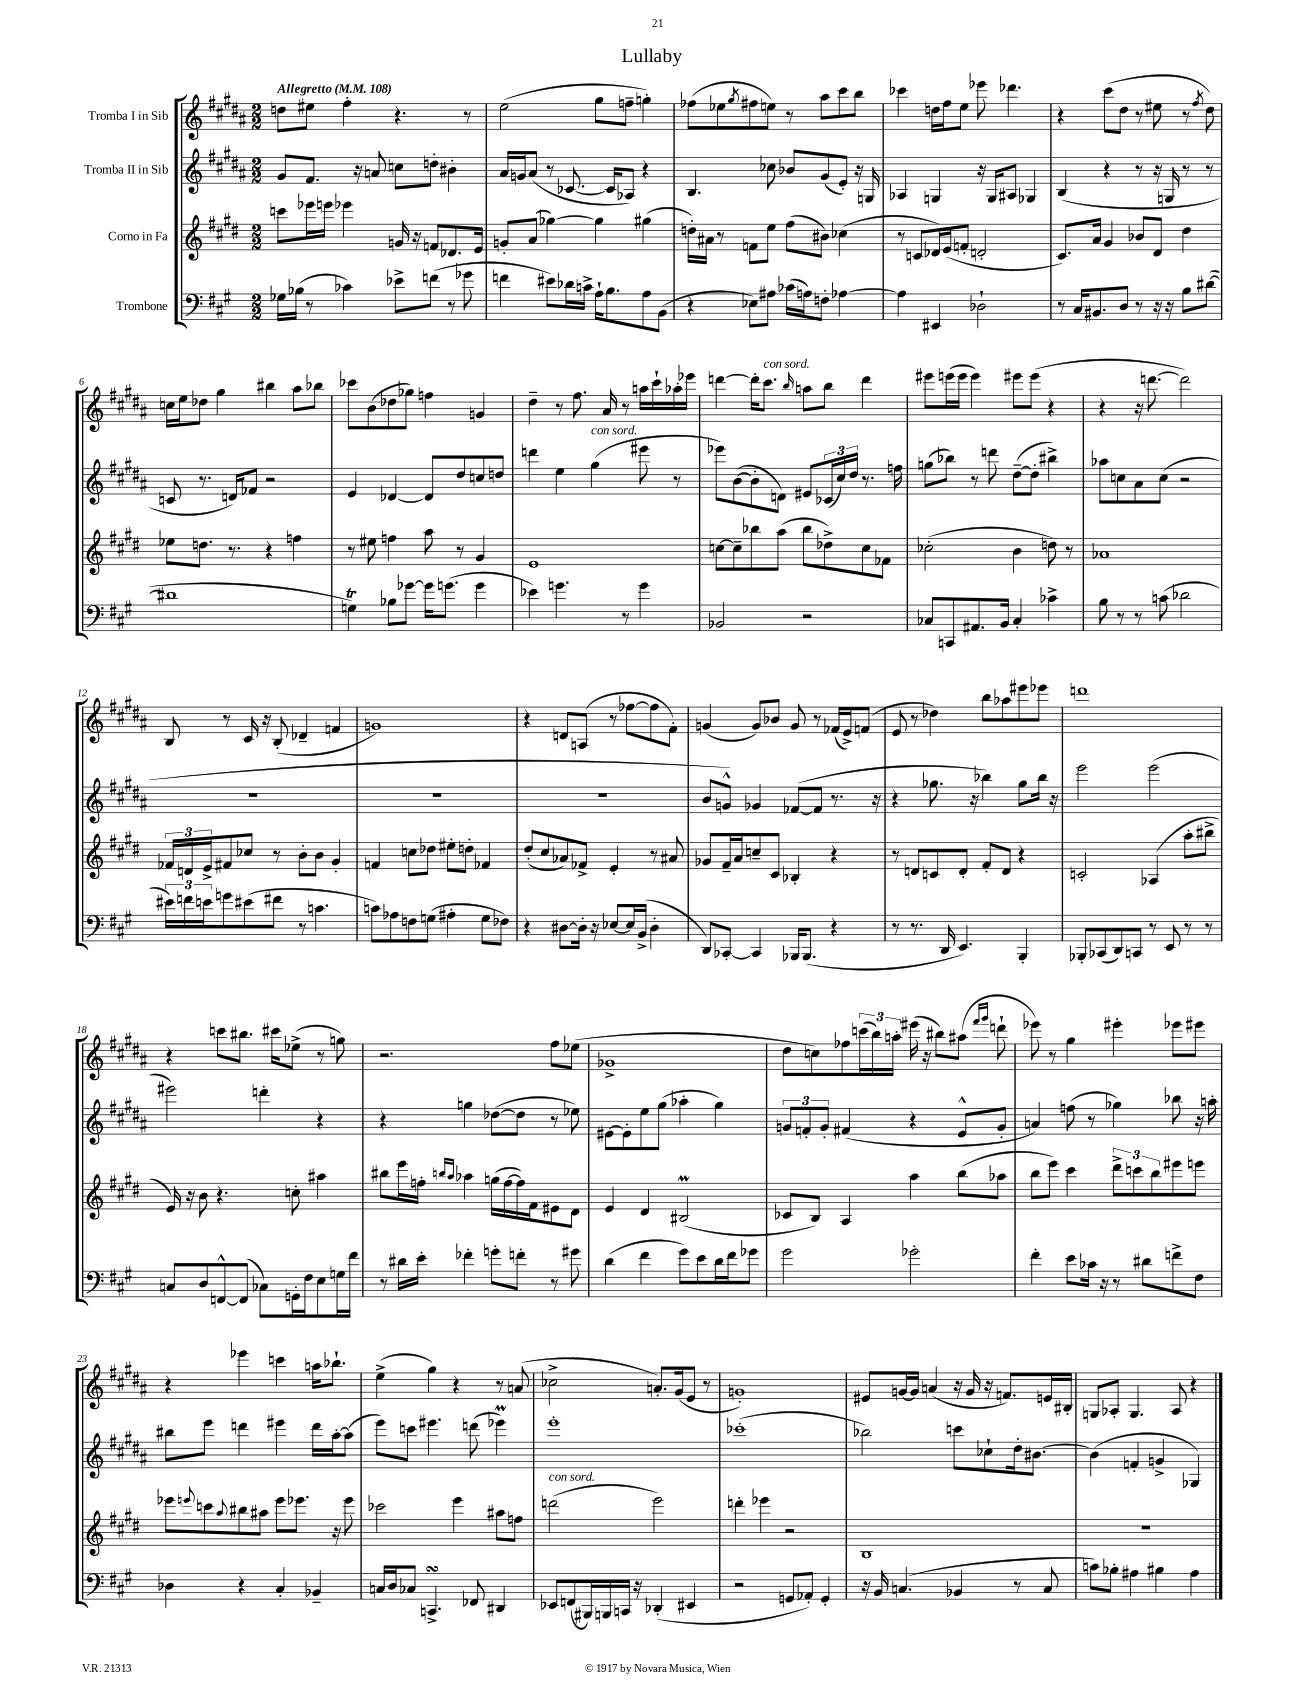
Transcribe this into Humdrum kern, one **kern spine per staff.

**kern	**kern	**kern	**kern
*part4	*part3	*part2	*part1
*staff4	*staff3	*staff2	*staff1
*I"Trombone	*I"Corno in Fa	*I"Tromba II in Sib	*I"Tromba I in Sib
*clefF4	*clefG2	*clefG2	*clefG2
*k[f#c#g#]	*k[f#c#g#d#]	*k[f#c#g#d#a#]	*k[f#c#g#d#a#]
*M2/2	*M2/2	*M2/2	*M2/2
*MM108	*MM108	*MM108	*MM108
=1	=1	=1	=1
!	!	!	!LO:TX:a:B:t=Allegretto
16G-X\LL	8cccn\L	8g#/L	8ddn\L
(16B-X\JJ	.	.	.
8r	16eee-X\L	8.f#/J	8ee#X\J
.	16eeen\JJ	.	.
4c-X\)	4eee-X\	.	4ff#'\
.	.	16r	.
.	.	8an/	.
8e-X^\L	16gn/	8ccn\L	4.r
.	16r	.	.
(8fn\J	8fn/L	8ddn'\J	.
8r	8.d-X/	4b#X'\	.
8g-X\	.	.	8r
.	16e/Jk	.	.
=2	=2	=2	=2
4fn\	8gn'/L	16a#/LL	(2ee\
.	.	16gn/J	.
.	(8a/J	(8a#/J	.
8e#X\L)	[4gg-X\)	8r	.
16d-X\L	.	[8.c-X/	.
16cn^\JJ	.	.	.
16A`\KL	4gg-\]	.	8gg#\L
8.B\	.	16c-/KL]	.
.	.	8A-X/J)	8ffn~\J
8A\	(4gg#X\	4r	4ggn'\)
(8BB\J	.	.	.
=3	=3	=3	=3
4r	16ddn'\LL)	4.B/	(8ff-X\L
.	16a#X\JJ	.	.
.	8r	.	8ee-X\
.	.	.	8qgg#/
8E-X\L)	8fn\L	.	8ff#X\
8A#X\J	8ee\J	8cc-X\	8een\J)
(16c-X\LL	(8ff#\L	8b-X/L	8r
16An\J)	.	.	.
8Fn'\J	8b#X\J)	(8g#/	8aa#\L
[4A-X\	(4cc-X\	8e'/J)	8ccc#\
.	.	16r	8bb\J
.	.	16Gn/	.
=4	=4	=4	=4
4A-\]	8r	4A-X/	4ccc-X\
.	8cn/L	.	.
4EE#X/	16d-X/L)	4Gn/	16ddn\LL
.	(16e/J	.	16ff#\J
.	8fn'/J	.	8ee\J
2D-X`\	2dn'/	16r	8eee-X\
.	.	16G/KL	.
.	.	8A#X/J	4.ddd-X\
.	.	4G-X/	.
=5	=5	=5	=5
8r	8.c#/L)	(4B/	4r
16C#/KL	.	.	.
8.BB#X/	16a/Jk	.	.
.	4g#/	4r	(8ccc#\L
8D/J	.	.	8dd#\J
8r	8b-X/L	8r	8r
16r	8d#/J	16r	8ee#X\
16r	.	16Gn/	.
8B\L	4dd#\	8r	8r
.	.	.	8qff#/
([8d#X\J	.	8r	8dd#\)
!!LO:LB:g=z
=6	=6	=6	=6
1d#X]	8ee-X\L	8cn/	16ccn\LL
.	.	.	16ee\J
.	8.ddn\J	8.r	8dd-X\J
.	.	.	4gg#\
.	8.r	16dn/KL)	.
.	.	8f-X/J	.
.	4r	2r	4bb#X\
.	4ffn\	.	8aa#\L
.	.	.	8bb-X\J
=7	=7	=7	=7
4GnT\)	8r	4e/	8ccc-X\L
.	8ee#X\	.	(8b\
8B-X\L	4ffn\	[4d-X/	8dd-X\
[8g-X\J	.	.	8gg-X\J)
16g-\KL]	8aa\	8d-/L]	4ffn\
(8.gn\J	.	.	.
.	8r	8dd#/	.
4g\	4g#/	8ccn/	4gn/
.	.	8ddn/J	.
=8	=8	=8	=8
4e-X\)	1e	4dddn\	4dd#~\
4.gn\	.	4ee\	8r
.	.	.	8.ff#\
!	!	!LO:TX:a:i:t=con sord.	!
.	.	(4gg#\	.
.	.	.	16a#/
8r	.	.	8r
4g\	.	8eee#X\	16aan\LL
.	.	.	16ccc#`\
.	.	8r	16aa-X'\
.	.	.	16eee-X\JJ
=9	=9	=9	=9
2BB-X/	[8ccn\L	8eee-X\L)	[4dddn\
.	8cc~\]	([8b\	.
.	8bb-X\	8b'\]	16ddd'\KL]
!	!	!	!LO:TX:a:i:t=con sord.
.	.	.	8.ccc#\J
.	(8aa\J	8dn\J)	.
.	.	.	16qqbb/
2r	8bb-\L	8e#X/L	8aan\L
.	8dd-X^\)	(24c-X/L	8bb\J
.	.	24cc#/)	.
.	.	24dd#/JJ	.
.	8cc\	8.r	4ddd\
.	8f-X\J	.	.
.	.	16ffn\	.
=10	=10	=10	=10
8C-X/L	(2cc-X'\	(8ggn\L	8eee#X\L
8CCn/	.	8bb-X\J)	(16eeen\L
.	.	.	16eee\JJ
8.AA#X/	.	8r	4eee\)
.	.	8dddn\	.
16BB/Jk	.	.	.
4C-'/	4b\	([8dd#~\L	8eee#X\L
.	.	8dd#'\J]	(8eee#\J
4c-X^\	8ddn\)	4bb#X^\)	4r
.	8r	.	.
=11	=11	=11	=11
8B\	1a-X	8aa-X\L	4r
8r	.	8ccn\	.
8r	.	8a#\	16r
.	.	.	[8.dddn\
(8cn\	.	(8cc\J	.
2d-X\	.	2r	2ddd\])
!!LO:LB:g=z
=12	=12	=12	=12
24e#X\LL)	24f-X/LL	1r	8B/
24fn\	24dn/	.	.
24en\J	24e^/J	.	.
8gn\	8f#X/	.	8r
(8e#X\	8cc-X/J	.	16c#/
.	.	.	16r
8f#X\J	8r	.	(8B'/
8r	8b'\L	.	4d-X~/
4.cn\	8b\J	.	.
.	4g#'/	.	4fn/
=13	=13	=13	=13
8cn\L)	4fn/	1r	1gn)
8A-X\	.	.	.
8Fn\	8ccn\L	.	.
(8Gn\J	8dd-X\J	.	.
4A#X'\	8ee#X'\L	.	.
.	8ddn'\J	.	.
8G\L	4f-X/	.	.
8F-X\J)	.	.	.
=14	=14	=14	=14
4r	(8dd#'/L	1r	4r
.	8cc#/	.	.
[8D#X\L	8a-X/)	.	8dn/L
16D#'\Jk]	8f-X^/J	.	(8An/J
16r	.	.	.
[8E-X/L	4e'/	.	8r
16E-/L]	.	.	[8ff-X\L
(16BB^/JJ	.	.	.
4D#'\	8r	.	8ff-\]
.	8a#X/	.	8f#'\J)
=15	=15	=15	=15
8DD/L)	8g-X/L	8b/L	(4gn/
[8CC-X'/J	16f#~/L	8gn^^/J)	.
.	16a/J	.	.
4CC-/]	8ccn~/	4g-X/	8g/L)
.	8c#/J	.	8b-X/J
16BBB-X/KL	4B-X'/	([8f-X/L	8g/
(8.BBB-/J	.	.	.
.	.	8f-/J]	8r
4r	4r	8.r	(16f-X/LL
.	.	.	16e^/J)
.	.	.	(8fn/J
.	.	16r	.
=16	=16	=16	=16
8r	8r	4r	8e/
8.r	8dn/L	.	8r
.	8cn/	8.gg-X\	4dd-X\)
16DD/	.	.	.
4.EE/)	8d'/J	.	.
.	.	16r	.
.	8f#'/L	4bb-X\)	8bb\L
.	8d/J	.	8aa-X\
4BBB'/	4r	8gg-\L	8eee#X\
.	.	16bb-\Jk	8eee-X\J
.	.	16r	.
=17	=17	=17	=17
8BBB-X'/L	2cn'/	2eee\	1dddn
(8CC-X/	.	.	.
8DD/)	.	.	.
8CCn/J	.	.	.
8r	(4A-X/	(2eee\	.
8EE/	.	.	.
8r	8aa'\L	.	.
8r	8bb#X^\J	.	.
!!LO:LB:g=z
=18	=18	=18	=18
8Cn/L	16e/)	2eee#X\)	4r
.	16r	.	.
8D/	8b\	.	.
[8FFn^^/	4.r	.	8cccn\L
(8FF/J]	.	.	8.bb#X\J
8C-X\L)	.	4dddn'\	.
.	.	.	16ccc#X\KL
16GGn'\L	8ccn'\	.	(8ee-X^\J
16F#\J	.	.	.
8E\	4aa#X\	4r	8r
16Gn\L	.	.	8ggn\)
16f#\JJ	.	.	.
=19	=19	=19	=19
8r	8bb#X\L	4r	2.r
16d#X\LL	16eee\L	.	.
16e'\JJ	16ffn'\JJ	.	.
.	16qqbbn/LL	.	.
.	16qqaa/JJ	.	.
4f-X'\	4aa-X\	4ggn\	.
8gn'\L	(16ggn\LL	([8dd-X\L	.
.	[16ff\	.	.
8fn'\J	16ff\])	8dd-\J]	.
.	16f#\J	.	.
8r	8e#X\	8r	8ff#\L
8g#X\	8d#\J	8ee-X\)	(8ee-X\J
=20	=20	=20	=20
(4d\	4e/	[8e#X\L	1g-X^
.	.	8e#'\]	.
4f#\	4d#/	8ee\	.
.	.	(8gg#\J	.
8g#\L)	(2B#Xm/	4aa-X'\	.
8e\	.	.	.
16d\L	.	4gg#\)	.
16f#\J	.	.	.
8g-X\J	.	.	.
=21	=21	=21	=21
2g#\	8c-X/L	12gn/L	8dd#\L
.	.	12fn'/	.
.	8B/J)	.	8ccn\)
.	.	12g'/J	.
.	4A/	(4f#X/	8ff-X\
.	.	.	(24cccn\L
.	.	.	24bb\)
.	.	.	24aan'\JJ
2g-X'\	4aa\	4r	(16eee#X\
.	.	.	16r
.	.	.	8bb#X\L)
.	(8bb\L	8e^^/L	(8aa#X\J
.	.	.	16qqfff#/LL
.	.	.	16qqggg#/JJ
.	8aa-X\J	8g'/J	8dddn`\
=22	=22	=22	=22
4f#'\	8bb\L	4an/)	8eee-X\)
.	8eee\J)	.	8r
8e\L	4ccc#\	(8ffn\	4gg#\
16c-X\Jk	.	8r	.
16r	.	.	.
8r	12ddd#^\L	4gg-X\)	4eee#X'\
.	12cccn\	.	.
8d#X\L	.	.	.
.	12bb\	.	.
8fn^\	8eee#X\	8bb-X\	8eee-X\L
8F#\J	8eeen\J	16r	8eee#X\J
.	.	16aan'\	.
!!LO:LB:g=z
=23	=23	=23	=23
4D-X\	8eee-X\L	8bb#X\L	4r
.	8qqeeen/	.	.
.	8cccn\	8eee\J	.
.	8qqaa/	.	.
4r	8bb#X\	4dddn\	4eee-X\
.	8aa#X\J	.	.
4C#'/	8eee\L	4eee#X\	4cccn\
.	8.eee-X\J	.	.
4BB-X~/	.	16ddd\LL	16aan\KL
.	16r	[16aa#'\J	8.bb-X`\J
.	8eee-\	(8aa#\J]	.
=24	=24	=24	=24
16Cn/LL	2ccc-X\	8eee\L)	(4ee^\
16D/J	.	.	.
8C-X/J	.	8cccn\J	.
4.CCnsSSs^/	.	4.eee#X\	4gg#\)
.	4eee\	.	4r
8FF-X/	.	(8dddn\	.
4DD#X/	8aa#X\L	4eee-XM\)	8r
.	8ffn\J	.	(8an/
=25	=25	=25	=25
!	!LO:TX:a:i:t=con sord.	!	!
8EE-X/L	(2dddn\	1eee'	2cc-X^\
(8FFn/	.	.	.
16BBB#X/L)	.	.	.
16BBBn/	.	.	.
16CCn/JJ	.	.	.
16r	.	.	.
(4DD-X'/	2eee\)	.	8.an'/L)
.	.	.	(16g#/k
4EE#X/	.	.	8e/J
.	.	.	8r
=26	=26	=26	=26
2r	4dddn'\	(1ccc-X'	1gn')
.	4eee-X\	.	.
8GGn/L	2r	.	.
8AA-X'/J)	.	.	.
4GG'/	.	.	.
=27	=27	=27	=27
16r	1B	2bb-X\)	8e#X/L
16BB/	.	.	.
(4.Cn/	.	.	[16gn/L
.	.	.	16g/JJ]
.	.	.	(4an/
4BB-X/	.	8cccn\L	16r
.	.	.	16g/
.	.	8cc-X`\	16r
.	.	.	8.fn/L)
8r	.	16dd#'\k	.
.	.	[8.b#X\J	.
8C/	.	.	16en/L
.	.	.	16B#X'/JJ
=28	=28	=28	=28
8cn\L)	1r	(4b#\]	8Gn/L
8B-X'\J	.	.	8A-X'/J
4A#X\	.	4fn'/	4.G/
4B#X\	.	4gn^/	.
.	.	.	8A-/
4A#\	.	4G-X/)	4r
==	==	==	==
*-	*-	*-	*-
